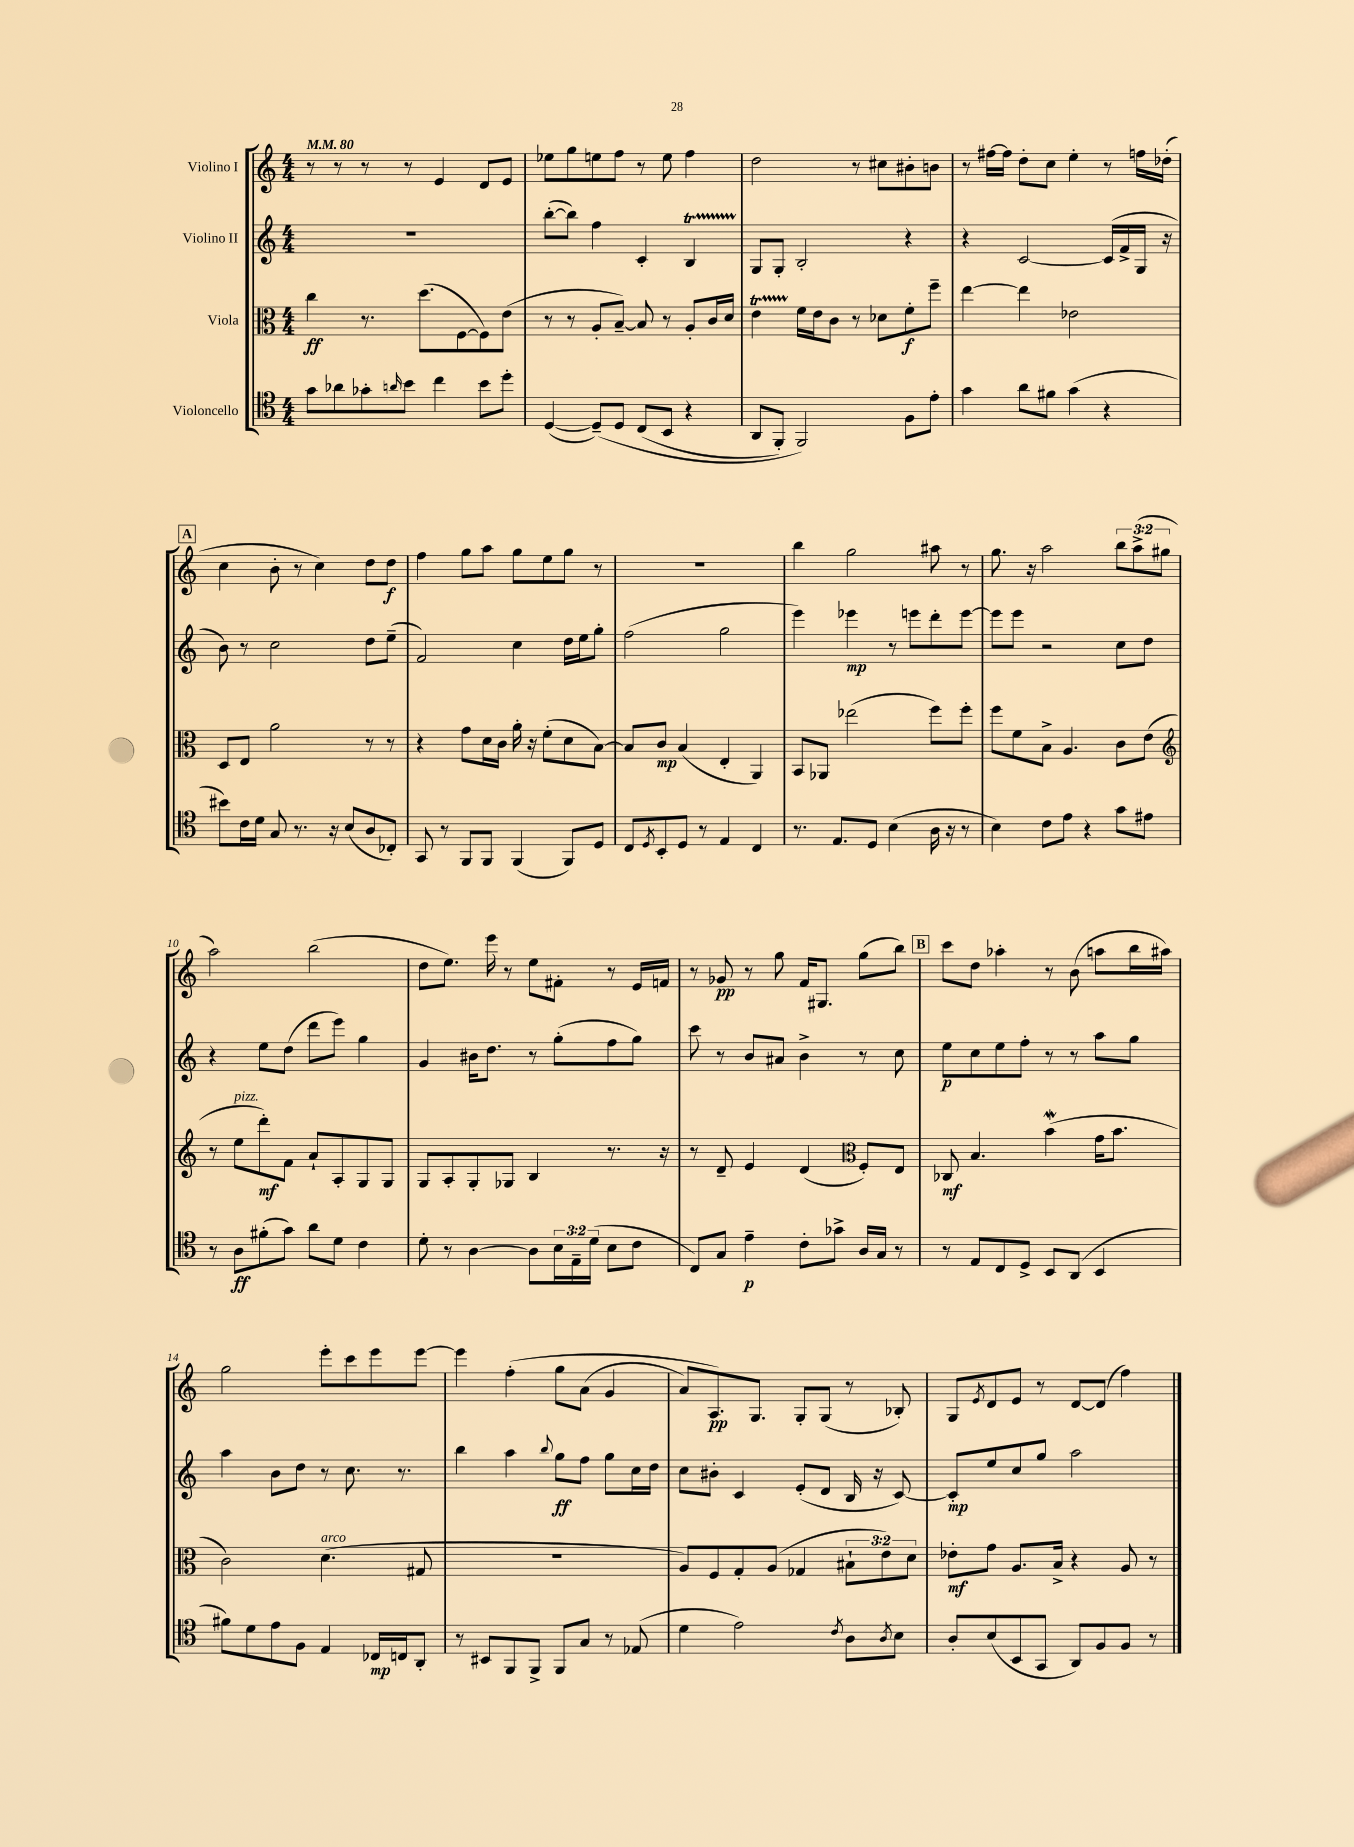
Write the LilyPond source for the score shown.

<<
\new StaffGroup <<
\new Staff = "s0" \with { instrumentName = "Violino I" } {
    \clef treble \key c \major \numericTimeSignature \time 4/4 \override Staff.TupletNumber.text = #tuplet-number::calc-fraction-text \tempo 4 = 80
    r8 r8 r8 r8 e'4 d'8 e'8 |
    ees''8 g''8 e''8 f''8 r8 e''8 f''4 |
    d''2 r8 cis''8 bis'8-. b'8 |
    r8 fis''16~ fis''16 d''8-. c''8 e''4-. r8 f''16 des''16-.( |
    \mark \markup { \box "A" } c''4 b'8-. r8 c''4) d''8 d''8\f |
    f''4 g''8 a''8 g''8 e''8 g''8 r8 |
    R1 |
    b''4 g''2 ais''8 r8 |
    g''8. r16 a''2 \tuplet 3/2 { b''8 a''8->( gis''8 } |
    a''2) b''2( |
    d''8 e''8.) e'''16 r8 e''8 fis'8-. r8 e'16 f'16 |
    r8 ges'8\pp r8 g''8 f'16 gis8. g''8( b''8) |
    \mark \markup { \box "B" } c'''8 d''8 aes''4-. r8 b'8( a''8 b''16 ais''16) |
    g''2 e'''8-. c'''8 e'''8 e'''8~ |
    e'''4 f''4-.\( g''8 a'8( g'4 |
    a'8) a8.\pp\) g8. g8-. g8( r8 bes8-.) |
    g8 \acciaccatura { e'8 } d'8 e'8 r8 d'8~ d'8( f''4) \bar "|." |
}
\new Staff = "s1" \with { instrumentName = "Violino II" } {
    \clef treble \key c \major \numericTimeSignature \time 4/4
    R1 |
    b''8~-.( b''8) f''4 c'4-. b4\startTrillSpan |
    g8\stopTrillSpan g8-. b2-. r4 |
    r4 c'2~ c'16( f'16-> g16 r16 |
    \mark \markup { \box "A" } b'8) r8 c''2 d''8 e''8--( |
    f'2) c''4 d''16 e''16 g''8-. |
    f''2( g''2 |
    e'''4) ees'''4\mp r8 e'''8 d'''8-. e'''8~ |
    e'''8 e'''8 r2 c''8 d''8 |
    r4 e''8 d''8( d'''8 e'''8) g''4 |
    g'4 bis'16 d''8. r8 g''8-.( f''8 g''8) |
    c'''8 r8 b'8 ais'8 b'4-> r8 c''8 |
    \mark \markup { \box "B" } e''8\p c''8 e''8 f''8-. r8 r8 a''8 g''8 |
    a''4 b'8 d''8 r8 c''8. r8. |
    b''4 a''4 \appoggiatura { b''8 } g''8\ff f''8 g''8 c''16 d''16 |
    c''8 bis'8-. c'4 e'8-.( d'8 b16 r16 c'8~) |
    c'8-.\mp e''8 c''8 g''8 a''2 \bar "|." |
}
\new Staff = "s2" \with { instrumentName = "Viola" } {
    \clef alto \key c \major \numericTimeSignature \time 4/4 \override Staff.TupletNumber.text = #tuplet-number::calc-fraction-text
    c''4\ff r8. d''8.( f8~ f8) e'8( |
    r8 r8 a8-. b8~--) b8 r8 a8-. c'16 d'16 |
    e'4\startTrillSpan f'16\stopTrillSpan e'16 c'8 r8 des'8 f'8-.\f f''8-- |
    e''4~ e''4 ees'2 |
    \mark \markup { \box "A" } d8 e8 a'2 r8 r8 |
    r4 g'8 d'16 c'16 a'16-. r16 f'8-.( d'8 b8~) |
    b8 c'8\mp b4( e4-. a,4) |
    b,8 aes,8 ees''2( f''8) f''8-. |
    f''8 f'8 b8-> a4. c'8 e'8( |
    \clef treble r8 e''8^\markup { \italic "pizz." } d'''8-.\mf) f'8 a'8-! a8-. g8 g8 |
    g8 a8-. g8-. ges8 b4 r8. r16 |
    r8 d'8-- e'4 d'4( \clef alto f8-.) e8 |
    \mark \markup { \box "B" } ces8\mf b4. b'4\mordent( g'16 b'8. |
    c'2) d'4.^\markup { \italic "arco" }( gis8 |
    R1 |
    a8) f8 g8-. a8( ges4 \tuplet 3/2 { bis8-! e'8) d'8 } |
    ees'8-.\mf g'8 a8. b16-> r4 a8 r8 \bar "|." |
}
\new Staff = "s3" \with { instrumentName = "Violoncello" } {
    \clef tenor \key c \major \numericTimeSignature \time 4/4 \override Staff.TupletNumber.text = #tuplet-number::calc-fraction-text
    g'8 aes'8 ges'8-. \grace { a'16 } b'8 c''4 b'8 d''8-. |
    d4~( d8--)\( d8 c8( b,8 r4 |
    a,8 f,8-.) f,2\) f8 e'8-. |
    g'4 a'8 fis'8 g'4( r4 |
    \mark \markup { \box "A" } bis'8) c'16 d'16 g8 r8. r16 b8( a8 ces8-.) |
    g,8 r8 f,8 f,8 f,4( f,8) d8 |
    c8 \acciaccatura { d8 } b,8-. d8 r8 e4 c4 |
    r8. e8. d8 b4( a16 r16 r8 |
    b4) c'8 e'8 r4 g'8 eis'8 |
    r8 a8\ff fis'8-.( g'8) a'8 d'8 c'4 |
    d'8-. r8 a4~ a8 \tuplet 3/2 { b16 e16-- d'16( } b8 c'8 |
    c8) g8 e'4--\p c'8-. ges'8-> a16 g16 r8 |
    \mark \markup { \box "B" } r8 e8 c8 d8-> b,8 a,8( b,4 |
    fis'8) d'8 e'8 f8 e4 ces16\mp c16 a,8-. |
    r8 bis,8 f,8 f,8-> f,8 g8 r8 ees8( |
    d'4 e'2) \acciaccatura { c'8 } a8 \acciaccatura { a8 } b8 |
    a8-. b8( b,8 g,8 a,8) f8 f8 r8 \bar "|." |
}
>>
>>
